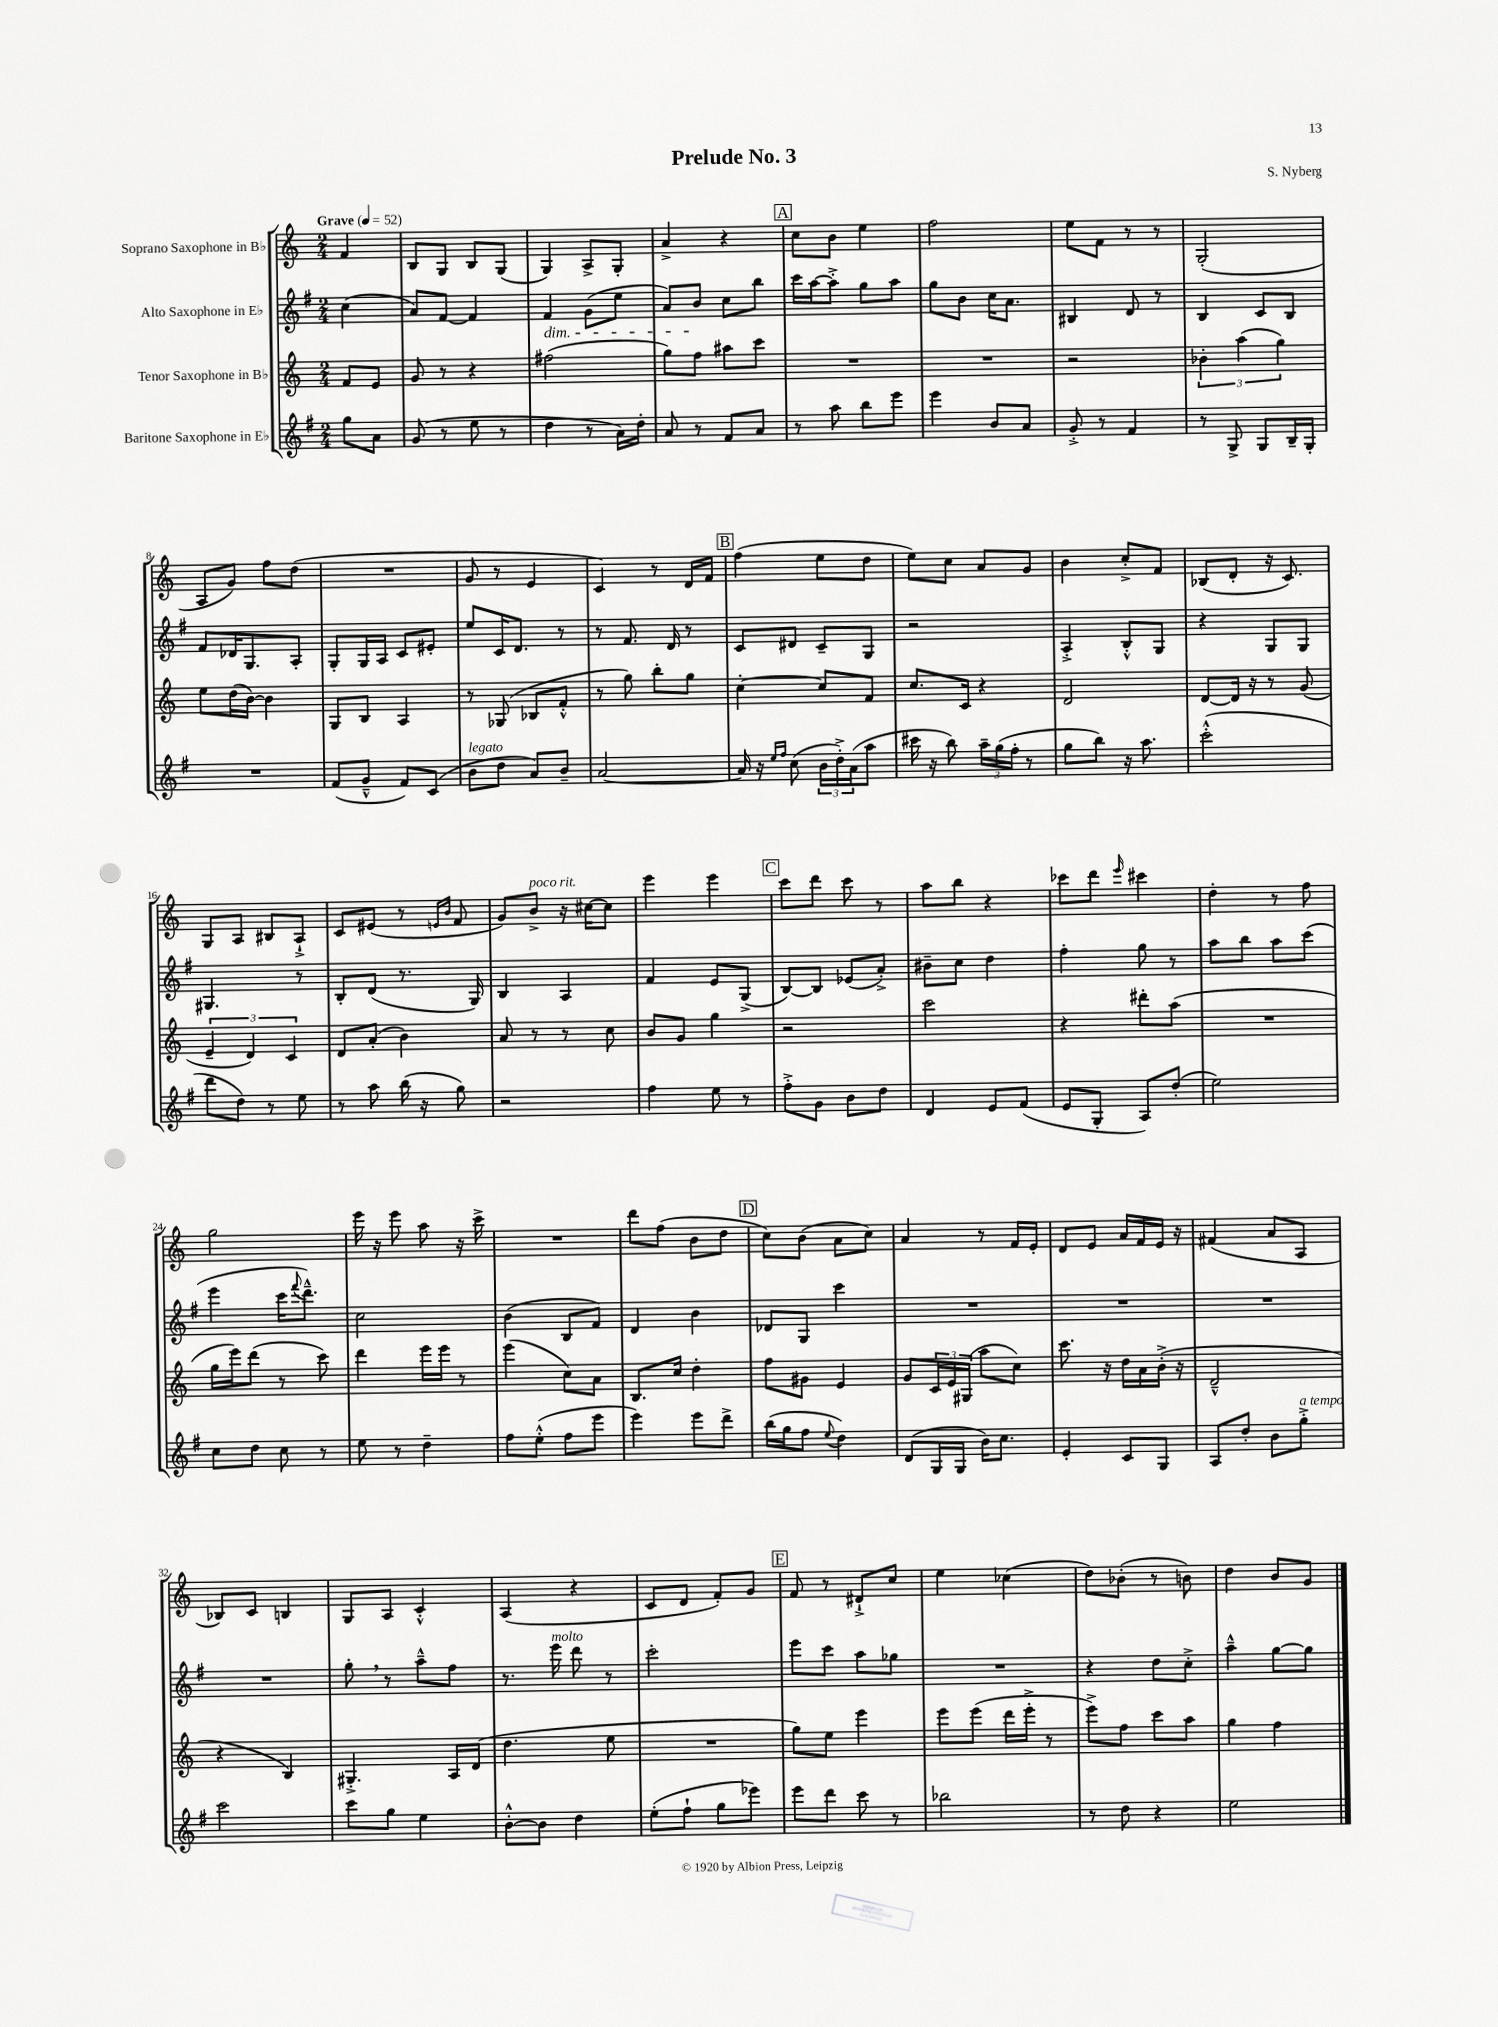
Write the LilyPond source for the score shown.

\header { title = "Prelude No. 3" composer = "S. Nyberg" }
<<
\new StaffGroup <<
\new Staff = "s0" \with { instrumentName = "Soprano Saxophone in Bb" } {
    \clef treble \key c \major \numericTimeSignature \time 2/4 \partial 4 \tempo "Grave" 4 = 52
    f'4 |
    b8 g8 b8 g8( |
    g4) a8-> g8-. |
    a'4-> r4 |
    \mark \markup { \box "A" } c''8 b'8 e''4 |
    f''2 |
    e''8 f'8 r8 r8 |
    g2-.( |
    a8 g'8) f''8 d''8( |
    R2 |
    g'8 r8 e'4 |
    c'4) r8 d'16 f'16 |
    \mark \markup { \box "B" } f''4( e''8 d''8 |
    e''8) c''8 a'8 g'8 |
    b'4 c''8-.-> f'8 |
    bes8( d'8-. r16 c'8.) |
    g8 a8 bis8 a8-!-> |
    c'8 eis'8( r8 \grace { e'16 b'16 } f'8 |
    g'8) b'8->^\markup { \italic "poco rit." } r16 cis''16~ cis''8 |
    e'''4 e'''4 |
    \mark \markup { \box "C" } c'''8 d'''8 c'''8 r8 |
    a''8 b''8 r4 |
    ces'''8 d'''8 \grace { e'''16 } cis'''4 |
    d''4-. r8 f''8 |
    g''2 |
    e'''16 r16 e'''8 a''8 r16 c'''16-> |
    R2 |
    d'''8 f''8( b'8 d''8 |
    \mark \markup { \box "D" } c''8) b'8( a'8 c''8) |
    a'4 r8 f'16 e'16-. |
    d'8 e'8 a'16 f'16 e'16 r16 |
    fis'4( a'8 a8 |
    bes8) c'8 b4 |
    g8 a8 c'4-.-^ |
    a4( r4 |
    c'8 d'8 f'8-.) g'8 |
    \mark \markup { \box "E" } f'8 r8 dis'8-!-> c''8 |
    e''4 ces''4( |
    d''8) bes'8-.( r8 b'8) |
    d''4 b'8 g'8 \bar "|." |
}
\new Staff = "s1" \with { instrumentName = "Alto Saxophone in Eb" } {
    \clef treble \key g \major \numericTimeSignature \time 2/4 \partial 4
    c''4( |
    a'8) fis'8~ fis'4 |
    fis'4\dim g'8( e''8 |
    a'8) b'8\! c''8 b''8 |
    \mark \markup { \box "A" } c'''16 a''16~ a''8-.-> g''8 a''8 |
    g''8 b'8 c''16 a'8. |
    bis4 d'8 r8 |
    b4 c'8 b8 |
    fis'8 des'16 g8. a8-. |
    g8-. g16 a16 c'8 eis'8-. |
    e''8 c'16 d'8. r8 |
    r8 fis'8. d'16 r8 |
    \mark \markup { \box "B" } c'8 dis'8 c'8-- g8 |
    r2 |
    a4-.-> b8-.-^ g8 |
    r4 g8 g8 |
    gis4. r8 |
    b8-. d'8( r8. g16) |
    b4 a4 |
    fis'4 e'8 g8->( |
    \mark \markup { \box "C" } b8~) b8 ees'8( a'8-.->) |
    bis'8-- c''8 d''4 |
    fis''4-. g''8 r8 |
    a''8 b''8 a''8 c'''8( |
    e'''4 c'''16 \appoggiatura { fis'''8 } d'''8.---^) |
    c''2 |
    b'4( b8 fis'8) |
    d'4 b'4 |
    \mark \markup { \box "D" } des'8 g8 c'''4 |
    R2 |
    R2 |
    R2 |
    R2 |
    g''8-. \breathe r8 a''8---^ fis''8 |
    r8. e'''16^\markup { \italic "molto" } d'''8 r8 |
    c'''2-. |
    \mark \markup { \box "E" } e'''8 c'''8 a''8 ges''8 |
    R2 |
    r4 d''8 c''8-.-> |
    a''4---^ g''8~ g''8 \bar "|." |
}
\new Staff = "s2" \with { instrumentName = "Tenor Saxophone in Bb" } {
    \clef treble \key c \major \numericTimeSignature \time 2/4 \partial 4
    f'8 e'8 |
    g'8 r8 r4 |
    fis''2( |
    g''8) f''8 ais''8 c'''8 |
    \mark \markup { \box "A" } R2 |
    R2 |
    r2 |
    \tuplet 3/2 { bes'4-. a''4( g''4) } |
    e''8 d''16( b'16~) b'4 |
    g8 b8 a4 |
    r8 ges8( bes8 f'8-.-^ |
    r8 g''8) b''8-. g''8 |
    \mark \markup { \box "B" } c''4~-. c''8 f'8 |
    c''8. c'16 r4 |
    d'2 |
    d'8~ d'16 r16 r8 g'8( |
    \tuplet 3/2 { e'4-- d'4) c'4 } |
    d'8 a'8-.( b'4) |
    a'8 r8 r8 c''8 |
    b'8 g'8 g''4 |
    \mark \markup { \box "C" } r2 |
    c'''2 |
    r4 dis'''8-. a''8( |
    R2 |
    g''16 e'''16) d'''8( r8 c'''8) |
    d'''4 e'''16 e'''16 r8 |
    e'''4( c''8) a'8 |
    b8. c''16 d''4-. |
    \mark \markup { \box "D" } f''8 gis'8 e'4 |
    g'8 \tuplet 3/2 { c'16 e'16 gis16( } a''8 c''8) |
    c'''8. r16 d''16 a'16 b'16-.->( r16 |
    d'2---^ |
    r4 b4) |
    gis4.-.-> a16 d'16( |
    d''4. e''8 |
    R2 |
    \mark \markup { \box "E" } g''8) e''8 e'''4 |
    e'''8 e'''8( d'''16 e'''16-.-> r8 |
    e'''8->) f''8 c'''8 a''8 |
    g''4 f''4 \bar "|." |
}
\new Staff = "s3" \with { instrumentName = "Baritone Saxophone in Eb" } {
    \clef treble \key g \major \numericTimeSignature \time 2/4 \partial 4
    g''8 a'8 |
    g'8( r8 e''8 r8 |
    d''4 r8 a'16) d''16-. |
    a'8 r8 fis'8 a'8 |
    \mark \markup { \box "A" } r8 a''8 b''8 e'''8 |
    e'''4 b'8 a'8 |
    g'8-.-> r8 fis'4 |
    r8 g8-> g8 b16-- g16-. |
    R2 |
    fis'8( g'8---^ fis'8) c'8( |
    b'8^\markup { \italic "legato" } d''8 a'8) b'8-- |
    a'2~ |
    \mark \markup { \box "B" } a'16 r16 \grace { e''16 fis''16 } c''8( \tuplet 3/2 { b'16 d''16-.->) a'16( } a''8 |
    cis'''16 r16 b''8) \tuplet 3/2 { a''16-- g''16( fis''16-. } r8 |
    g''8 b''8) r16 a''8. |
    c'''2-.-^( |
    d'''8 d''8) r8 e''8 |
    r8 a''8 b''16( r16 g''8) |
    r2 |
    fis''4 e''8 r8 |
    \mark \markup { \box "C" } fis''8-.-> g'8 b'8 d''8 |
    d'4 e'8 fis'8( |
    e'8 g8-. a8) d''8-.( |
    e''2) |
    c''8 d''8 c''8 r8 |
    e''8 r8 d''4-- |
    fis''8 e''8-.-^( fis''8 e'''8 |
    e'''4) e'''8 d'''8-> |
    \mark \markup { \box "D" } b''16( g''16 fis''8 \appoggiatura { e''8 } d''4) |
    d'8( g16 g16 b'16) c''8. |
    e'4-. c'8 g8 |
    a8 d''8-. b'8 g''8-.->^\markup { \italic "a tempo" } |
    c'''2 |
    c'''8 g''8 e''4 |
    b'8~-.-^ b'8 d''4 |
    e''8-.( fis''8-! g''8 ees'''8) |
    \mark \markup { \box "E" } e'''8 d'''8 c'''8 r8 |
    bes''2 |
    r8 d''8 r4 |
    e''2 \bar "|." |
}
>>
>>
